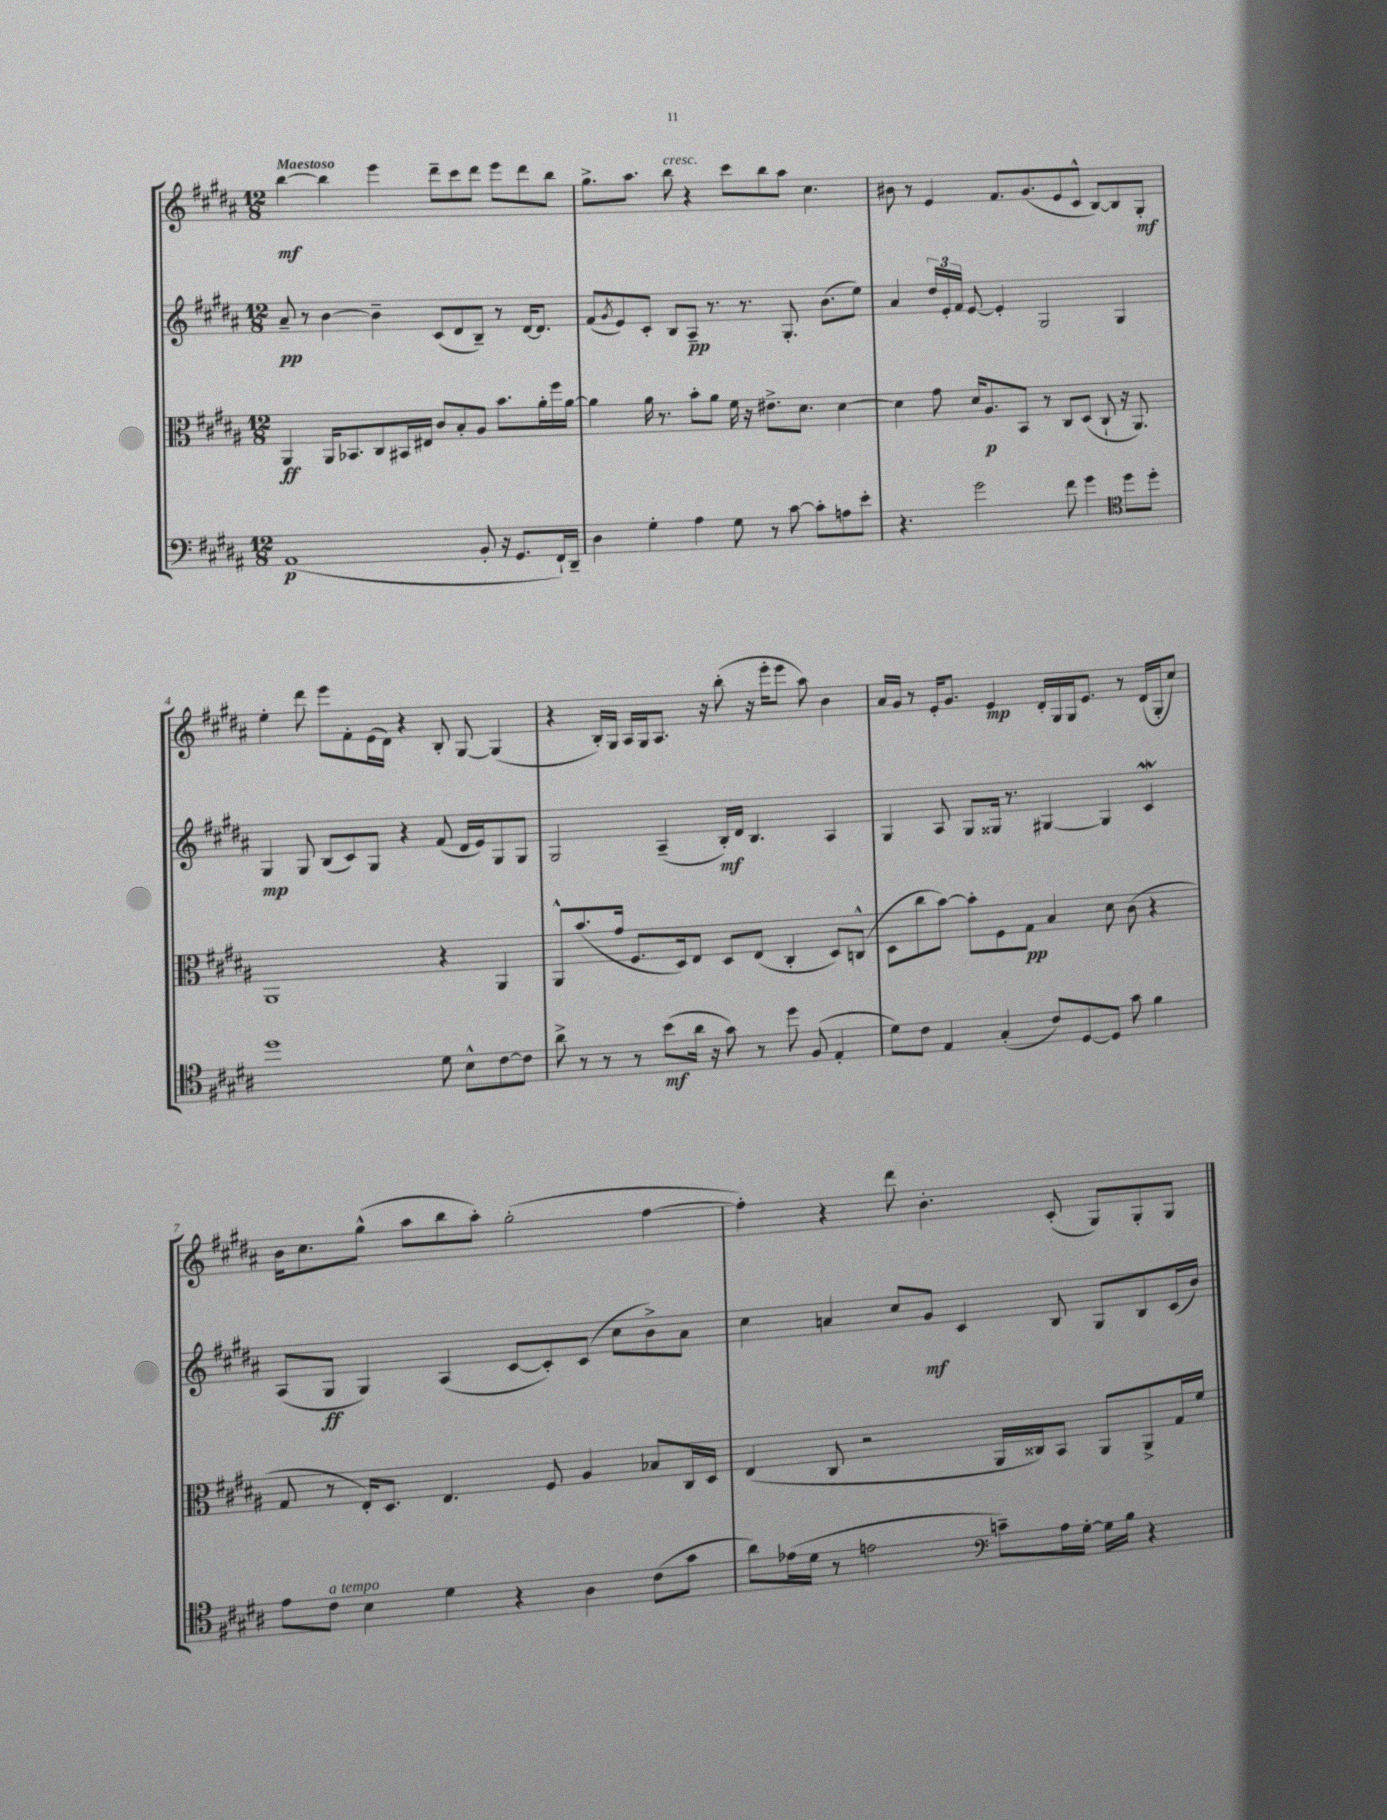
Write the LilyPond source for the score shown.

<<
\new StaffGroup <<
\new Staff = "s0" {
    \clef treble \key b \major \numericTimeSignature \time 12/8 \tempo "Maestoso"
    b''4~\mf b''4 e'''4 dis'''8-- cis'''8 dis'''8 e'''8 dis'''8 b''8 |
    gis''8.-> ais''8. b''8^\markup { \italic "cresc." } r4 cis'''8 b''8 ais''8 cis''4. |
    bis'8 r8 e'4 fis'8. gis'8.( e'8 cis'8-^ b8~) b8 gis8-.\mf |
    e''4-. dis'''8 e'''8 fis'8-. e'16( dis'16) r4 b8-. gis8~ gis4( |
    r4 b16-.) gis16 ais16 gis16 ais8. r16 b''8-.( r16 e'''16-. e'''8 ais''8) b'4 |
    ais'16 gis'16 r8 e'16-. gis'8. e'4\mp dis'16-. gis16 gis16 e'8. r8 dis'16( gis16-. cis''8) |
    b'16 cis''8. gis''8-^( ais''8 b''8 ais''8-.) gis''2-.( fis''4~ |
    fis''4-.) r4 dis'''8 b'4.-. cis'8-.( gis8) gis8-. gis8 \bar "|." |
}
\new Staff = "s1" {
    \clef treble \key b \major \numericTimeSignature \time 12/8
    ais'8--\pp r8 b'4~ b'4-- cis'8( dis'8 b8--) r8 dis'16~ dis'8. |
    fis'8( \acciaccatura { gis'8 } e'8) cis'8-. b8 ais8--\pp r8. r8. gis8.-. b'8.( e''8) |
    ais'4 \tuplet 3/2 { dis''16 e'16-. fis'16 } e'8~ e'4-. gis2 gis4 |
    gis4\mp gis8 b8( cis'8) gis8 r4 fis'8( dis'16 e'16) gis8 gis8 |
    gis2 ais4--( b16-.\mf) dis'16 b4. ais4 |
    gis4 ais8 gis8 gisis16 r8. gis4~ gis4 cis'4\mordent |
    ais8( gis8\ff gis4) ais4( cis'8~ cis'8-.) cis'8( cis''8 b'8->) ais'8 |
    cis''4 a'4 cis''8 gis'8\mf cis'4 b8 gis8 b8 cis'16( b'16) \bar "|." |
}
\new Staff = "s2" {
    \clef alto \key b \major \numericTimeSignature \time 12/8
    ais,4\ff ais,16 bes,8. cis8 bis,16 eis16 cis'8 b8-. ais8 b'8. ais'16-. fis''16 ais'16~ |
    ais'4 ais'16 r8. b'8-. ais'8 fis'16 r16 eis'8.-> dis'8. dis'4~ |
    dis'4 gis'8 dis'16 ais8.\p b,8 r8 cis8 dis8( cis8-! r16 ais,8.) |
    ais,1 r4 ais,4 |
    ais,8-^ b'8.( gis'16 fis8. dis16) e8 dis8 e8( cis4-. dis8) c8-^( |
    dis8 cis''8 b'8~) b'8-. fis8 gis8\pp b4 dis'8 cis'8( r4 |
    gis8 r8 e16-.) dis8. e4. fis8 ais4 bes8 cis16 dis16 |
    e4( cis8 r2 ais,16 cisis16) b,8 ais,8 ais,8-> gis16 fis'16 \bar "|." |
}
\new Staff = "s3" {
    \clef bass \key b \major \numericTimeSignature \time 12/8
    ais,1\p( b,8-. r16 gis,8. fis,16-!) dis,16-- |
    dis4 gis4-. ais4 gis8 r8 cis'8~ cis'8-. a8 e'8-. |
    r4. gis'2 fis'8 gis'4 \clef tenor dis''8 dis''8-. |
    dis''1 dis'8 b8-^ cis'8~ cis'8 |
    ais'8-> r8 r8 r8 b'8\mf( ais'16 r16 gis'8) r8 dis''8 fis8( e4-. |
    dis'8) cis'8 e4 gis4-.( cis'8) dis8~ dis8 gis'8 fis'4 |
    e'8 cis'8^\markup { \italic "a tempo" } b4 dis'4 r4 ais4 cis'8( gis'8 |
    ais'8) ees'16( dis'16 r8 e'2 \clef bass c'8--) ais16 gis16~-. gis16 b16 r4 \bar "|." |
}
>>
>>
